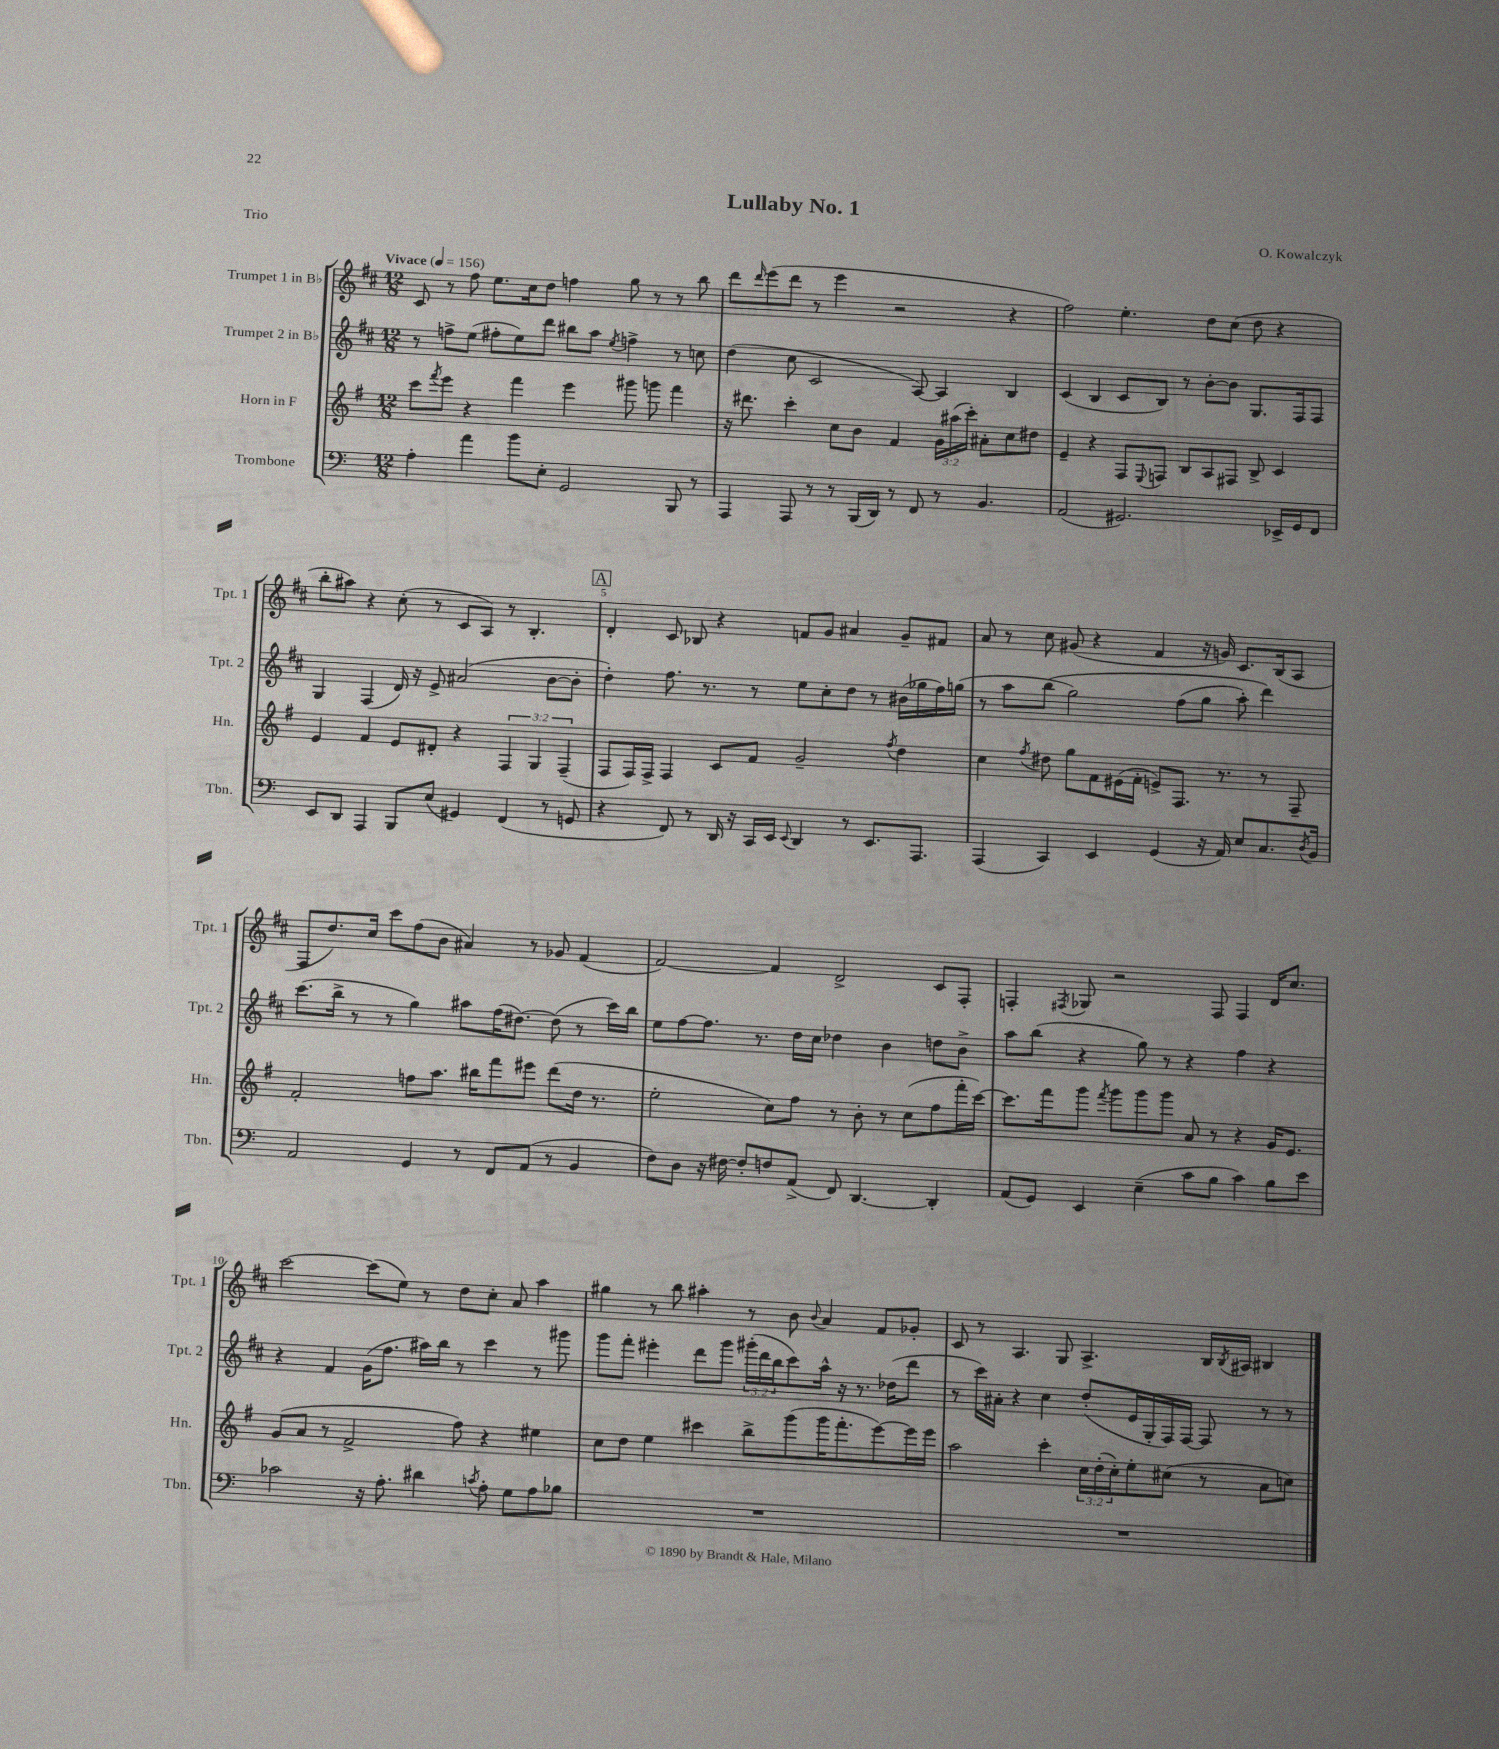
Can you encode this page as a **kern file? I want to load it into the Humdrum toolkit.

**kern	**kern	**kern	**kern
*staff4	*staff3	*staff2	*staff1
*clefF4	*clefG2	*clefG2	*clefG2
*k[]	*k[f#]	*k[f#c#]	*k[f#c#]
*M12/8	*M12/8	*M12/8	*M12/8
*MM156	*MM156	*MM156	*MM156
4A'	8ccc	8r	8c#
.	8qfff#	.	.
.	8eee	8ff^	8r
4a	4r	(8ee	8ff#
.	.	8ff#'	8.ee
8b	4fff#	8ee)	.
.	.	.	16cc#
8E'	.	8ddd	8dd
2GG	4eee	8bb#	4ff
.	.	8aa	.
.	.	8qee	.
.	8ggg#	4ff^	8gg
.	8ggg	.	8r
8BBB	4fff#	8r	8r
8r	.	8cc	8bb
=	=	=	=
4AAA	16r	(4dd	8ddd
.	8.ddd#	.	.
.	.	.	16qqddd
.	.	.	(8eee
8AAA	4ccc'	8cc#	8ddd
8r	.	2c#	8r
8r	8cc	.	4eee
(16BBB	8b	.	.
16DD)	.	.	.
8r	4f#	.	2r
8FF	.	[8A)	.
8r	24g	4A]	.
.	(24aa#	.	.
.	24ccc')	.	.
4.BB	8a#'	.	.
.	8cc	4B	4r
.	8dd#	.	.
=	=	=	=
(2AA	4e~	(4c#	2ff#)
.	4r	4B	.
2.GG#)	8F#	8c#	4.ee'
.	8qqE	.	.
.	8F	8B)	.
.	8B	8r	.
.	8A	[8b'	8dd
.	8F#	8b]	(8cc#
.	8B^	8.G	8dd
16EE-^	4c	.	4r
16GG#	.	16F#	.
8FF	.	8F#	.
=	=	=	=
8EE	4e	4G	8bb'
8DD	.	.	8aa#)
4AAA	4f#	(4F#	4r
8BBB	8e	16d)	(8cc#'
.	.	16r	.
(8E	8d#'	8e^	8r
4GG#)	4r	(2a#	8c#
.	.	.	8A)
(4FF	6F#	.	8r
.	.	.	4.B'
.	6G	.	.
8r	.	[8b	.
.	(6F#~	.	.
8GG	.	8b']	.
=	=	=	=
4r	8F#	4dd')	4d'
.	16F#)	.	.
.	16F#^	.	.
8FF)	4F#	8.ff#	8c#
8r	.	.	8B-
.	.	8.r	.
16DD	8c	.	4r
16r	.	.	.
16CC	8f#	8r	.
16EE	.	.	.
8qqEE	.	.	.
4DD	2g~	8ee	8f
.	.	8cc#'	8g
8r	.	8dd	4a#
8.EE	.	8r	.
.	8qff#	.	.
.	4dd	(16b#	8g~
8.AAA	.	16gg-	.
.	.	16ff#)	8f#
.	.	(16gg	.
=	=	=	=
(4AAA	4cc	8r	8a
.	.	8aa	8r
.	8qff#	.	.
4CC)	8dd#	&(8bb	8cc#
.	8gg	2gg)	(8g#
4EE	8f#	.	4r
.	(16e#	.	.
.	16f#'	.	.
(4GG	8e^)	.	4f#
.	8.F#	(8ff#	.
16r	.	8gg	16r
16AA)	8.r	.	16g)
8E	.	8aa')	8.c#
8.C	8r	4ddd&)	.
.	.	.	(16B
.	8F#~	.	8A
8qD	.	.	.
16BB	.	.	.
=	=	=	=
2AA	2f#'	(8.ccc#	8F#
.	.	.	8.dd)
.	.	16bb^	.
.	.	8r	.
.	.	.	16cc#
.	.	8r	8ccc#
4GG	8ff	4gg)	(8ff#
.	8.aa	.	8b
8r	.	8aa#	4a#)
.	16bb#	.	.
8FF	8fff#	(16ff#	.
.	.	[8.dd#)	.
(8AA	8eee#	.	8r
8r	(8ddd	(8dd#]	8g-
4BB	16dd	8r	(4f#
.	8.r	.	.
.	.	16ccc#)	.
.	.	16bb	.
=	=	=	=
8F)	2ee'	8ee	[2f#)
8D	.	[8ff#	.
16r	.	8.ff#]	.
[16F#	.	.	.
8F#']	.	.	.
.	.	8.r	.
8F	8cc)	.	4f#]
(8AA^	8ff#	16dd	.
.	.	16cc#	.
8FF)	8r	4dd-	2d^
[4.DD	8b'	.	.
.	8r	4b	.
.	(8cc	.	.
4DD']	8ff#	8dd	8c#
.	16fff#'	8b^	8F#'
.	[16ccc)	.	.
=	=	=	=
(8AA	8.ccc]	8aa	4F'
8GG)	.	(8bb	.
.	16fff#	.	.
.	.	.	8qF#
4EE	8ggg	4r	8G-
.	8qfff#	.	.
.	8ggg	.	2r
(4E~	8ggg	8gg)	.
.	8ggg	8r	.
8c	8a	4r	.
8B	8r	.	8F#
4c)	4r	4ff#	4F#
8B	16g	4r	16d
.	8.e	.	8.cc#
8e	.	.	.
=	=	=	=
2c-	(8g	4r	[2ccc#
.	8a	.	.
.	8r	4f#	.
.	2f#^	.	.
16r	.	(16g	(8ccc#]
8.A'	.	8.ff#	.
.	.	.	8ee)
4d#	.	16aa#)	8r
.	.	16bb	.
.	8ff#)	8r	8dd
8qc	.	.	.
8A'	4r	4ccc#	8cc#'
8G	.	.	8a
8A	4ee#	8r	4aa
8B-	.	8ggg#	.
=	=	=	=
1.r	8cc	8ggg	4gg#
.	8dd	8fff#'	.
.	4ee	4eee#'	8r
.	.	.	8bb
.	4ccc#	8ddd	4aa#'
.	.	8ggg	.
.	8bb^	(24ggg#'	8r
.	.	24ddd	.
.	.	24bb	.
.	(8ggg	8ccc#)	8b
.	.	.	8qqb
.	16ggg	16aa^^	4a
.	8.fff#'	16r	.
.	.	8.r	.
.	[8eee)	.	8f#
.	.	(16dd-	.
.	16eee]	8ddd	8g-'
.	16eee	.	.
=	=	=	=
1.r	2aa	8r	8c#
.	.	16ccc#)	8r
.	.	16a#'	.
.	.	4r	4.A
.	4ccc'	4cc#	.
.	.	.	8G
.	24cc	(8dd'	4.A^
.	(24dd'	.	.
.	24cc')	.	.
.	8ee'	16e	.
.	.	16G'	.
.	(8cc#	16F#)	.
.	.	[16F#	.
.	8r	8F#]	16B
.	.	.	8qB
.	.	.	16A#
.	8a	8r	4B#
.	8cc)	8r	.
==	==	==	==
*-	*-	*-	*-
